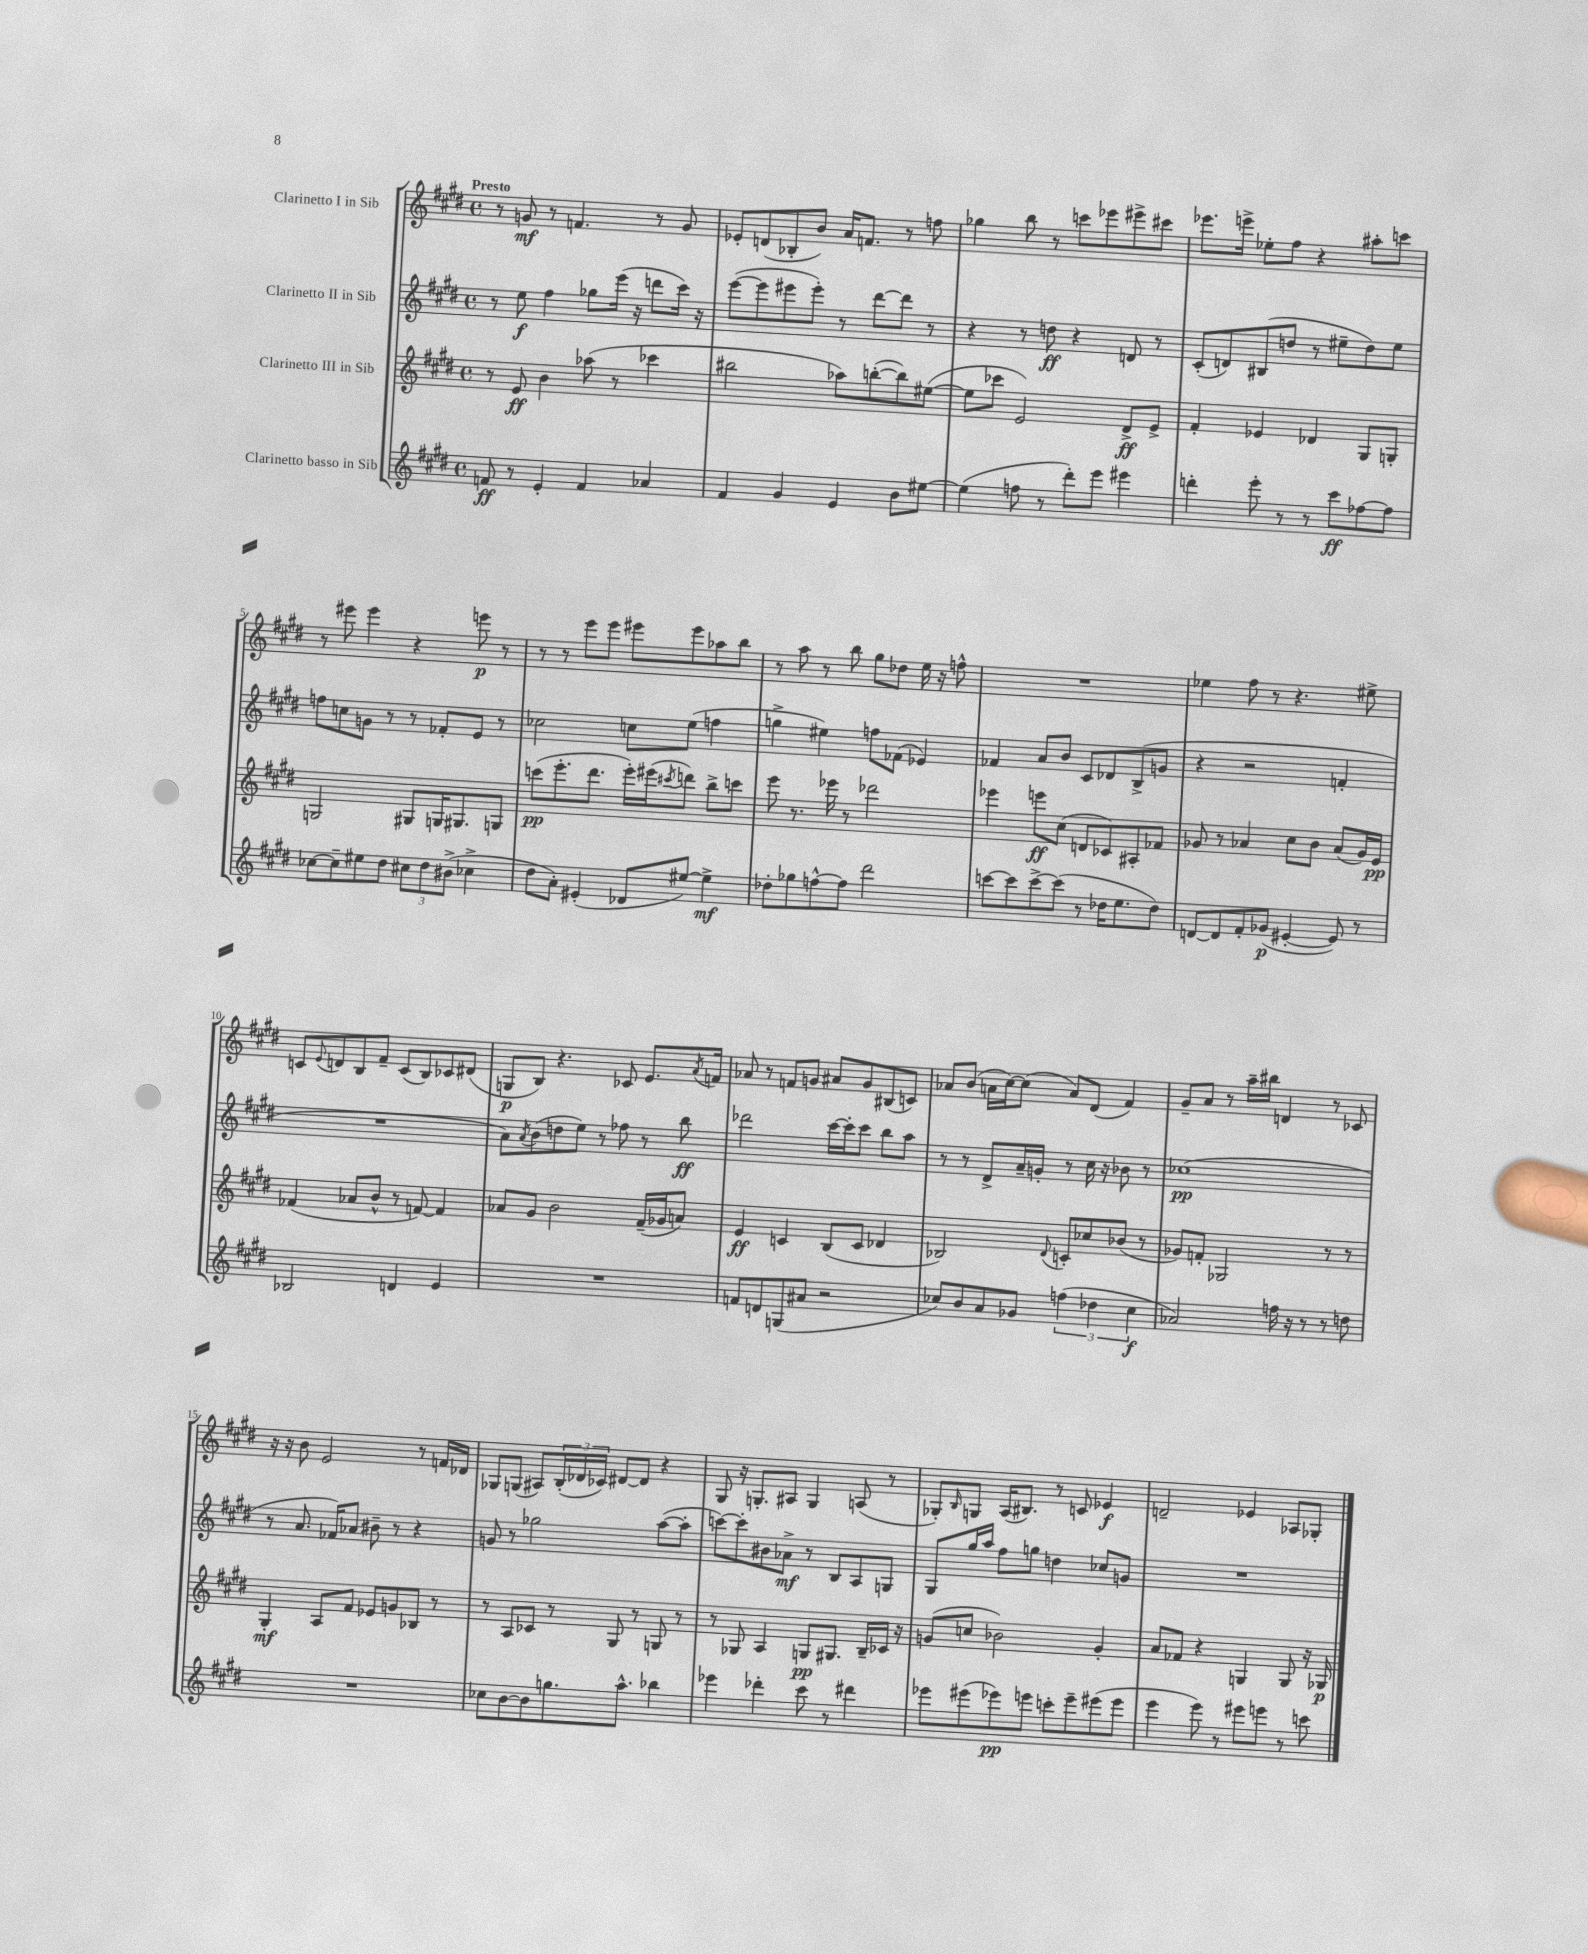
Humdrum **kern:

**kern	**kern	**kern	**kern
*staff4	*staff3	*staff2	*staff1
*clefG2	*clefG2	*clefG2	*clefG2
*k[f#c#g#d#]	*k[f#c#g#d#]	*k[f#c#g#d#]	*k[f#c#g#d#]
*M4/4	*M4/4	*M4/4	*M4/4
*met(c)	*met(c)	*met(c)	*met(c)
8f	8r	8r	8r
8r	8e	8ee	8g
4e'	4b	4ff#	8r
.	.	.	4.f
4f	(8aa-	8gg-	.
.	8r	(16eee	.
.	.	16r	.
4a-	4ccc-	8ddd	8r
.	.	16ccc#)	8g
.	.	16r	.
=	=	=	=
4f#	2bb#	([8eee	8e-'
.	.	8eee]	(8d
4g#	.	8eee#	8B-'
.	.	8eee#')	8b)
4e	8aa-)	8r	16a
.	.	.	8.f
.	([8bb'	[8ddd#	.
8b	8bb])	8ddd#]	8r
[8ee#	([8ee#	8r	8ff
=	=	=	=
(4ee#]	8ee#]	4r	4gg-
.	8ccc-	.	.
8ff	2e)	8r	8bb
8r	.	8dd	8r
8ddd#')	.	4r	8ccc
8eee	.	.	8eee-
4eee#	8d#^	8d	8eee#^
.	8e^	8r	8ccc#
=	=	=	=
4ddd'	4f#'	(8c#'	8.eee-
.	.	8d)	.
.	.	.	16eee^
8eee'	4e-	(8B#	8ee-'
8r	.	8dd	8ff#
8r	4d-	8r	4r
8ccc#	.	8ee#~	.
[8ff-	8G#	8dd)	8aa#'
8ff-]	8G'	8ee#	8ccc
=	=	=	=
[8cc-	2G	8ff	8r
8cc-~]	.	8cc	8eee#
8ee#	.	8g	4eee#
8dd#	.	8r	.
12cc#	8G#	8r	4r
12dd#	.	.	.
.	16G	8f-'	.
(12b#^	.	.	.
.	8.G#	.	.
4cc-^	.	8e	8eee
.	8G	8r	8r
=	=	=	=
8dd#	(8ccc	2cc-	8r
8a')	8.eee'	.	8r
(4e#'	.	.	8eee
.	8.ddd#	.	.
.	.	.	8eee
8d-	16eee')	8cc	8eee#
.	(16eee#	.	.
.	8qccc#	.	.
[8ee#)	8ddd)	(8ee	8eee#
4ee#^]	8bb^	4ff	8aa-
.	8ccc	.	8bb
=	=	=	=
8dd-'	8eee	4gg^	8r
8gg-	8.r	.	8aa
[8ff^^	.	4ee#)	8r
.	16eee-	.	.
8ff]	8r	.	8bb
2ddd#	2ddd-	8ff	8gg#
.	.	(8f-	8dd-
.	.	4e-)	16ee
.	.	.	16r
.	.	.	8ff^^
=	=	=	=
[8ccc	4eee-	4f-	1r
8ccc]	.	.	.
[8ccc^	8eee	8a	.
(8ccc]	(8cc#	8b	.
8r	8d	8c#	.
16dd-	8c-)	8d-	.
8.ee	.	.	.
.	8A#'	(8B^	.
8dd-)	8f-	8g	.
=	=	=	=
[8d	8g-	4r	4ee-
8d]	8r	.	.
8f#'	4a-	2r	8ff#
(8g-	.	.	8r
[4e#'	8cc#	.	4.r
.	8b	.	.
8e#])	(8a-	4f'	.
8r	16g-)	.	8ee#^
.	16e	.	.
=	=	=	=
2B-	(4f-	1r	8c
.	.	.	8qqe
.	.	.	8d
.	8a-	.	8B
.	8b^^	.	8f#~
4d	8r	.	(8c
.	[8f)	.	8B)
4e	4f]	.	8c-
.	.	.	(8d#
=	=	=	=
1r	8a-	8a)	8G
.	.	8qa	.
.	8g#	(8b	8B)
.	2b	8dd	4.r
.	.	8ee)	.
.	.	8r	.
.	.	8ff-	8c-
.	(16f#~	8r	8.e
.	16g-	.	.
.	8a)	8bb	.
.	.	.	8qa
.	.	.	16f
=	=	=	=
8f	4e	2ddd-	8a-
8d	.	.	8r
(8G	4c	.	8f
8a#	.	.	8g
2r	(8B	[16ccc#	8a#
.	.	16ccc#']	.
.	8c	8ccc#	8g
.	4d-	8bb	(8B#
.	.	8aa	8c)
=	=	=	=
8cc-)	2B-)	8r	8a-
8b	.	8r	(8b
8a	.	8d#^	16a
.	.	.	[16cc#)
8g-	.	16a~	(8cc#]
.	.	16g'	.
.	8qqd#	.	.
(6ff	8c'	8r	8a)
.	8cc-	16cc#	(8d#
6dd-	.	.	.
.	.	16r	.
.	(8b-	8b-	4f#)
6cc-	.	.	.
.	8r	8r	.
=	=	=	=
2a-)	8g-)	(1cc-	8g#~
.	8f'	.	8a
.	2G-	.	8r
.	.	.	16aa~
.	.	.	16bb#
16ff	.	.	4d
16r	.	.	.
8r	.	.	.
8r	8r	.	8r
8dd	8r	.	8c-
=	=	=	=
1r	4G#'	8r	16r
.	.	.	16r
.	.	8.a	8b
.	8A	.	2e
.	.	16f-)	.
.	8f#	8a-	.
.	8e-	8b#~	.
.	8g	8r	.
.	8B-	4r	8r
.	8r	.	16f
.	.	.	16d-
=	=	=	=
8cc-	8r	8g	8G-
[8b	8A	8r	(8G
8b]	8c-	2gg-	8A#)
8.gg	8r	.	(24B'
.	.	.	24d-
.	.	.	24c-)
.	8G#	.	[8d#
8.aa^^	.	.	.
.	8r	.	8d#]
4bb-	8G	([8aa	4r
.	8r	8aa']	.
=	=	=	=
4eee-	8r	[8ccc)	8G#
.	8G-	8ccc']	16r
.	.	.	8.G'
4ddd-'	4A	8b#	.
.	.	8a-^	8A#
8ccc#	8G	8r	4G
8r	8.G#	8B	.
4ddd#	.	8A	(8A
.	16B~	.	.
.	16c-	8G	8r
.	16r	.	.
=	=	=	=
8eee-	(8g	8G#	8G-')
.	.	.	16qqB
(8eee#	8cc	16gg#	8G
.	.	16aa	.
8eee-)	2b-)	8ff#	(16A
.	.	.	8.B#)
8eee	.	8gg	.
8ccc'	.	4dd	8r
8eee~	.	.	8c
(8eee#	4g'	8cc-	4e-
8eee#	.	8g	.
=	=	=	=
4eee	8a	1r	2d~
.	8f-	.	.
8eee)	4r	.	.
8r	.	.	.
8eee#	4G	.	4e-
8eee	.	.	.
8r	8G	.	8A-
8ccc	16r	.	8G-'
.	16G-	.	.
==	==	==	==
*-	*-	*-	*-
